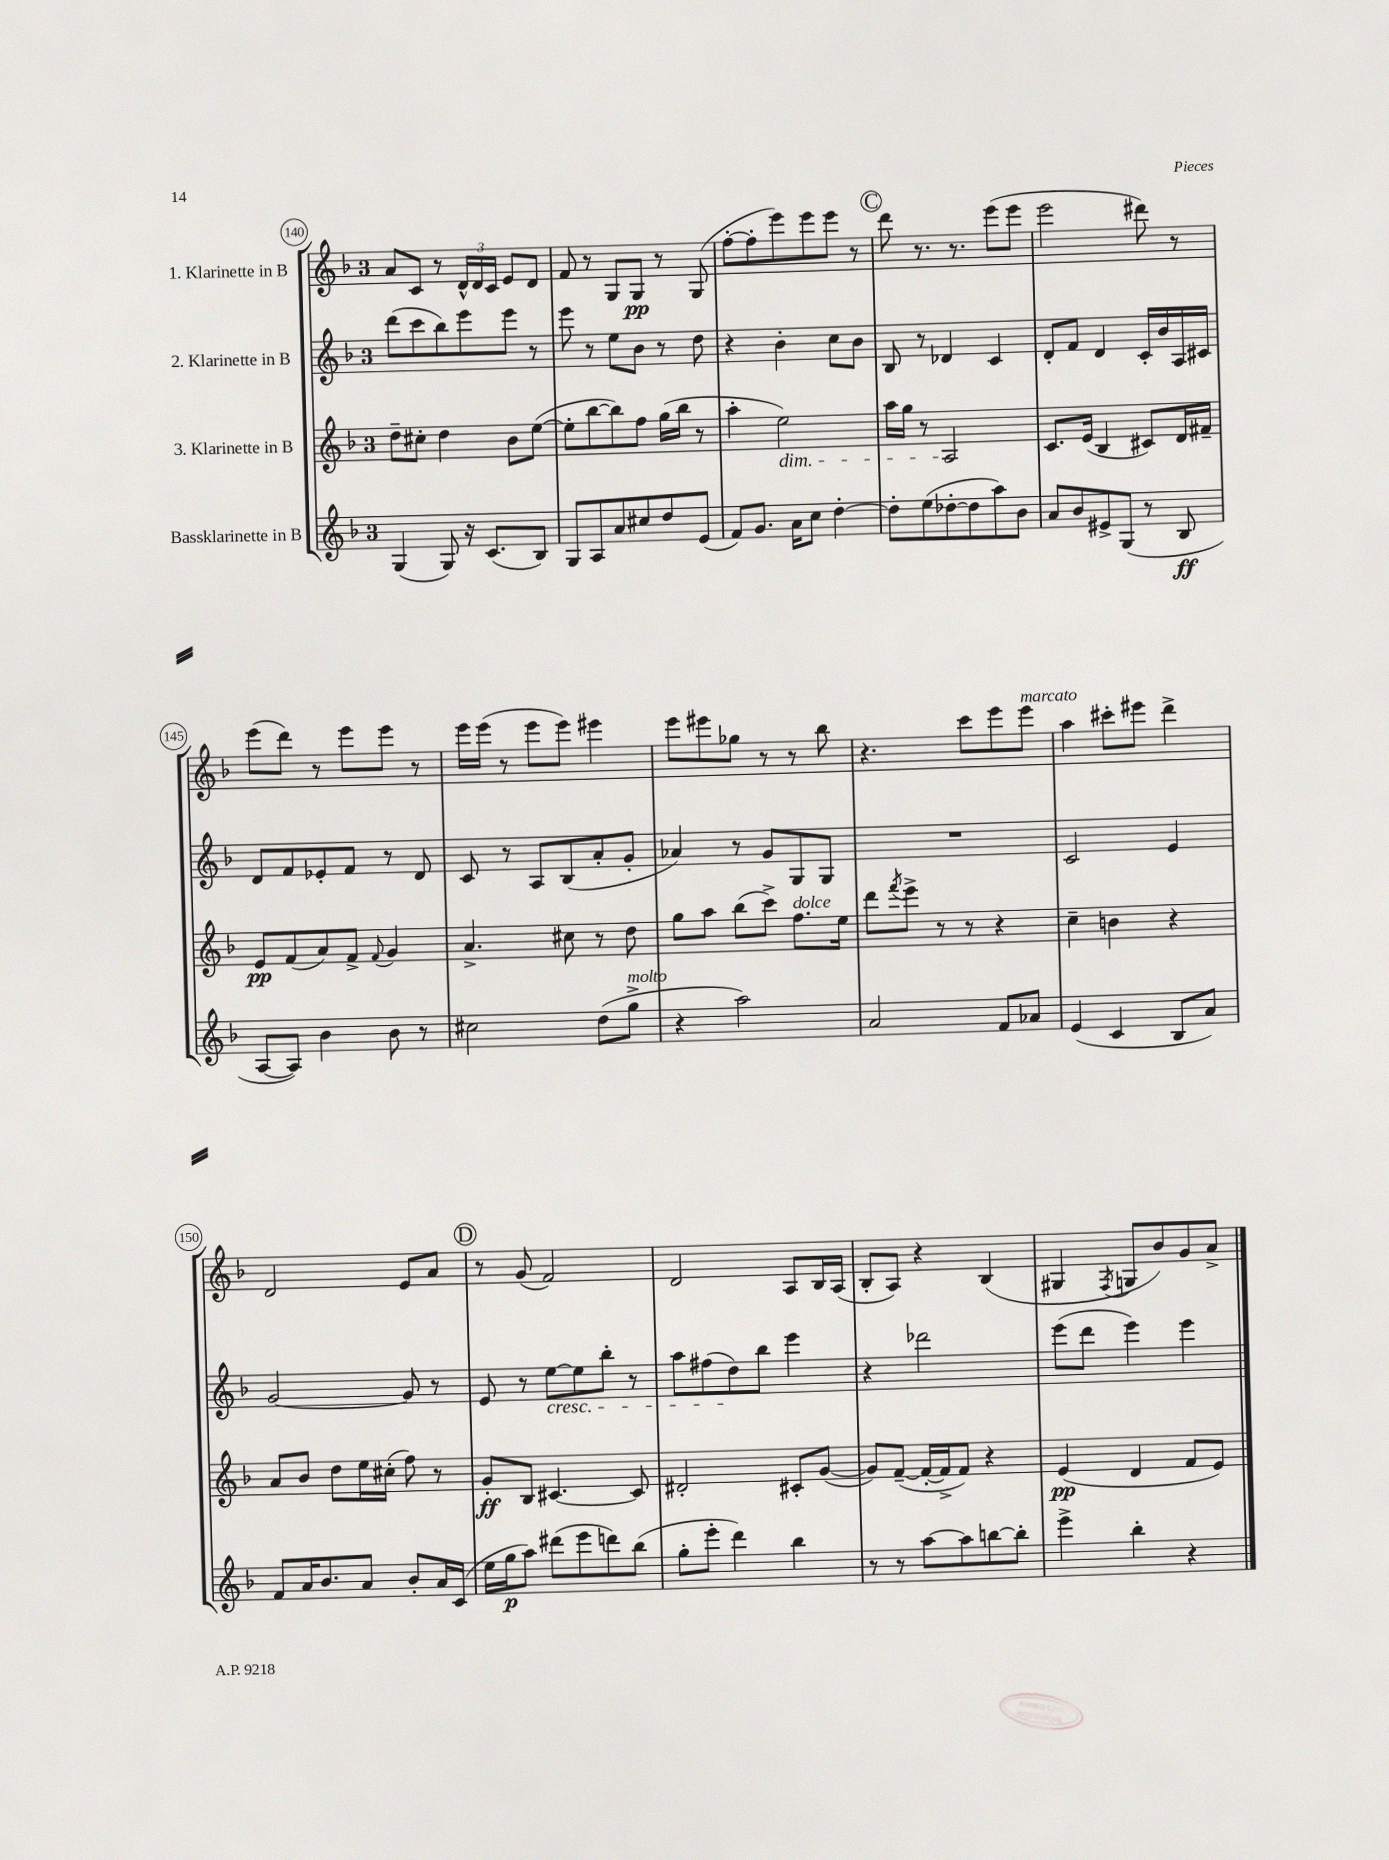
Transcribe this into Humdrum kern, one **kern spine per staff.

**kern	**dynam	**kern	**dynam	**kern	**kern	**dynam
*part4	*part4	*part3	*part3	*part2	*part1	*part1
*staff4	*staff4	*staff3	*staff3	*staff2	*staff1	*staff1
*I"Bassklarinette in B	*	*I"3. Klarinette in B	*	*I"2. Klarinette in B	*I"1. Klarinette in B	*
*clefG2	*	*clefG2	*	*clefG2	*clefG2	*
*k[b-]	*	*k[b-]	*	*k[b-]	*k[b-]	*
*M3/4	*	*M3/4	*	*M3/4	*M3/4	*
=140	=140	=140	=140	=140	=140	=140
(4G/	.	8dd~\L	.	(8ddd\L	8a/L	.
.	.	8cc#X'\J	.	8ccc\	8c/J	.
8G/)	.	4dd\	.	8bb-\)	8r	.
16r	.	.	.	8eee\	24d^^/LL	.
.	.	.	.	.	24d/	.
(8.c/L	.	.	.	.	.	.
.	.	.	.	.	24c/JJ	.
.	.	8b-\L	.	8eee\J	8e/L	.
8B-/J)	.	([8ee\J	.	8r	8d/J	.
=141	=141	=141	=141	=141	=141	=141
8G/L	.	8ee'\L]	.	8eee\	8f/	.
8A/	.	[8bb-\	.	8r	8r	.
8a/	.	8bb-\])	.	8ee\L	8G/L	.
8cc#X/	.	8ff\J	.	8b-\J	8G/J	pp
8dd/	.	(16gg\LL	.	8r	8r	.
.	.	16bb-\JJ	.	.	.	.
(8e/J	.	8r	.	8dd\	(8G/	.
=142	=142	=142	=142	=142	=142	=142
8f/L)	.	4aa'\	.	4r	[8ff'\L	.
8.g/J	.	.	.	.	8ff'\]	.
!	!	!LO:TX:b:i:t=dim.	!	!	!	!
.	.	2ee\)	.	4b-'\	8eee\)	.
16a\KL	.	.	.	.	.	.
8cc\J	.	.	.	.	8eee\	.
[4dd'\	.	.	.	8cc\L	8eee\J	.
.	.	.	.	8b-\J	8r	.
!!LO:REH:place=s1:t=C
=143	=143	=143	=143	=143	=143	=143
8dd'\L]	.	16aa\LL	.	8B-/	8ddd\	.
.	.	16gg\JJ	.	.	.	.
(8ee\	.	8r	.	8r	8.r	.
[8dd-X'\	.	2A/	.	4d-X/	.	.
.	.	.	.	.	8.r	.
8dd-\]	.	.	.	.	.	.
8aa\)	.	.	.	4c/	(8eee\L	.
8b-\J	.	.	.	.	8eee\J	.
=144	=144	=144	=144	=144	=144	=144
8a/L	.	8.c/L	.	8d'/L	2eee\	.
8b-/	.	.	.	8f/J	.	.
.	.	(16e/Jk	.	.	.	.
8e#X^/	.	4B-/	.	4d/	.	.
(8G/J	.	.	.	.	.	.
8r	.	8c#X/L)	.	16c'/LL	8ddd#X\)	.
.	.	.	.	16b-/	.	.
8B-/	ff	16d/L	.	16A/	8r	.
.	.	16f#X~/JJ	.	16c#X/JJ	.	.
!!LO:LB:g=z
=145	=145	=145	=145	=145	=145	=145
[8A/L	.	8e/L	pp	8d/L	(8eee\L	.
8A/J])	.	(8f/	.	8f/	8ddd\J)	.
4b-\	.	8a/)	.	8e-X'/	8r	.
.	.	8f^/J	.	8f/J	8eee\L	.
.	.	8qqf/	.	.	.	.
8b-\	.	4g/	.	8r	8eee\J	.
8r	.	.	.	8d/	8r	.
=146	=146	=146	=146	=146	=146	=146
2cc#X\	.	4.a^/	.	8c/	16eee\LL	.
.	.	.	.	.	(16eee\JJ	.
.	.	.	.	8r	8r	.
.	.	.	.	8A/L	8eee\L	.
.	.	8cc#X\	.	(8B-/	8eee\J)	.
(8dd\L	.	8r	.	8a'/	4eee#X\	.
!LO:TX:a:i:t=molto	!	!	!	!	!	!
8gg^\J	.	8dd\	.	8g'/J	.	.
=147	=147	=147	=147	=147	=147	=147
4r	.	8gg\L	.	4a-X/)	8eee\L	.
.	.	8aa\J	.	.	8eee#X\	.
2aa\)	.	(8bb-\L	.	8r	8gg-X\J	.
.	.	8ccc^\J)	.	8g/L	8r	.
!	!	!LO:TX:a:i:t=dolce	!	!	!	!
.	.	8.ff\L	.	8G/	8r	.
.	.	.	.	8G/J	8bb-\	.
.	.	16ee\Jk	.	.	.	.
=148	=148	=148	=148	=148	=148	=148
2a/	.	8ddd\L	.	2.r	4.r	.
.	.	8qfff/	.	.	.	.
.	.	8eee^\J	.	.	.	.
.	.	8r	.	.	.	.
.	.	8r	.	.	8ccc\L	.
8f/L	.	4r	.	.	8eee\	.
!	!	!	!	!	!LO:TX:a:i:t=marcato	!
8a-X/J	.	.	.	.	8eee\J	.
=149	=149	=149	=149	=149	=149	=149
(4e/	.	4cc~\	.	2c/	4aa\	.
4c/	.	4bn\	.	.	8ccc#X'\L	.
.	.	.	.	.	8eee#X\J	.
8B-/L	.	4r	.	4e/	4ddd^\	.
8a/J)	.	.	.	.	.	.
!!LO:LB:g=z
=150	=150	=150	=150	=150	=150	=150
8f/L	.	8a/L	.	[2g/	2d/	.
16a/K	.	8b-/J	.	.	.	.
8.b-/	.	.	.	.	.	.
.	.	8dd\L	.	.	.	.
8a/J	.	16ee\L	.	.	.	.
.	.	(16cc#X'\JJ	.	.	.	.
8b-'/L	.	8ff\)	.	8g/]	8e/L	.
16a/L	.	8r	.	8r	8a/J	.
(16c/JJ	.	.	.	.	.	.
!!LO:REH:place=s1:t=D
=151	=151	=151	=151	=151	=151	=151
16ee\LL	.	8g'/L	ff	8e/	8r	.
16gg\J	p	.	.	.	.	.
8aa\J)	.	8B-/J	.	8r	(8g/	.
!	!	!	!	!LO:TX:b:i:t=cresc.	!	!
(8ddd#X\L	.	[4.c#X/	.	[8ee\L	2f/)	.
8eee\	.	.	.	8ee\]	.	.
8dddn\)	.	.	.	8bb-'\J	.	.
(8bb-\J	.	8c#/]	.	8r	.	.
=152	=152	=152	=152	=152	=152	=152
8gg'\L	.	2d#X'/	.	8aa\L	2d/	.
8eee'\J	.	.	.	(8ff#X\	.	.
4ddd\)	.	.	.	8dd\)	.	.
.	.	.	.	8bb-\J	.	.
4bb-\	.	8c#X'/L	.	4eee\	8A/L	.
.	.	([8g/J	.	.	16B-/L	.
.	.	.	.	.	(16A/JJ	.
=153	=153	=153	=153	=153	=153	=153
8r	.	8g/L])	.	4r	8B-'/L	.
8r	.	([8f~/J	.	.	8A/J)	.
[8aa\L	.	16f'/LL_	.	2ddd-X\	4r	.
.	.	16f^/J]	.	.	.	.
8aa\]	.	8f/J)	.	.	.	.
[8bbn\	.	4r	.	.	(4B-/	.
8bb'\J]	.	.	.	.	.	.
=154	=154	=154	=154	=154	=154	=154
4eee^\	.	(4e/	pp	(8eee\L	4G#X/	.
.	.	.	.	8ddd\J	.	.
.	.	.	.	.	8qF/	.
4bb-'\	.	4d/	.	4eee\)	8Gn/L	.
.	.	.	.	.	8b-/)	.
4r	.	8f/L	.	4eee\	8g/	.
.	.	8e/J)	.	.	8a^/J	.
==	==	==	==	==	==	==
*-	*-	*-	*-	*-	*-	*-
